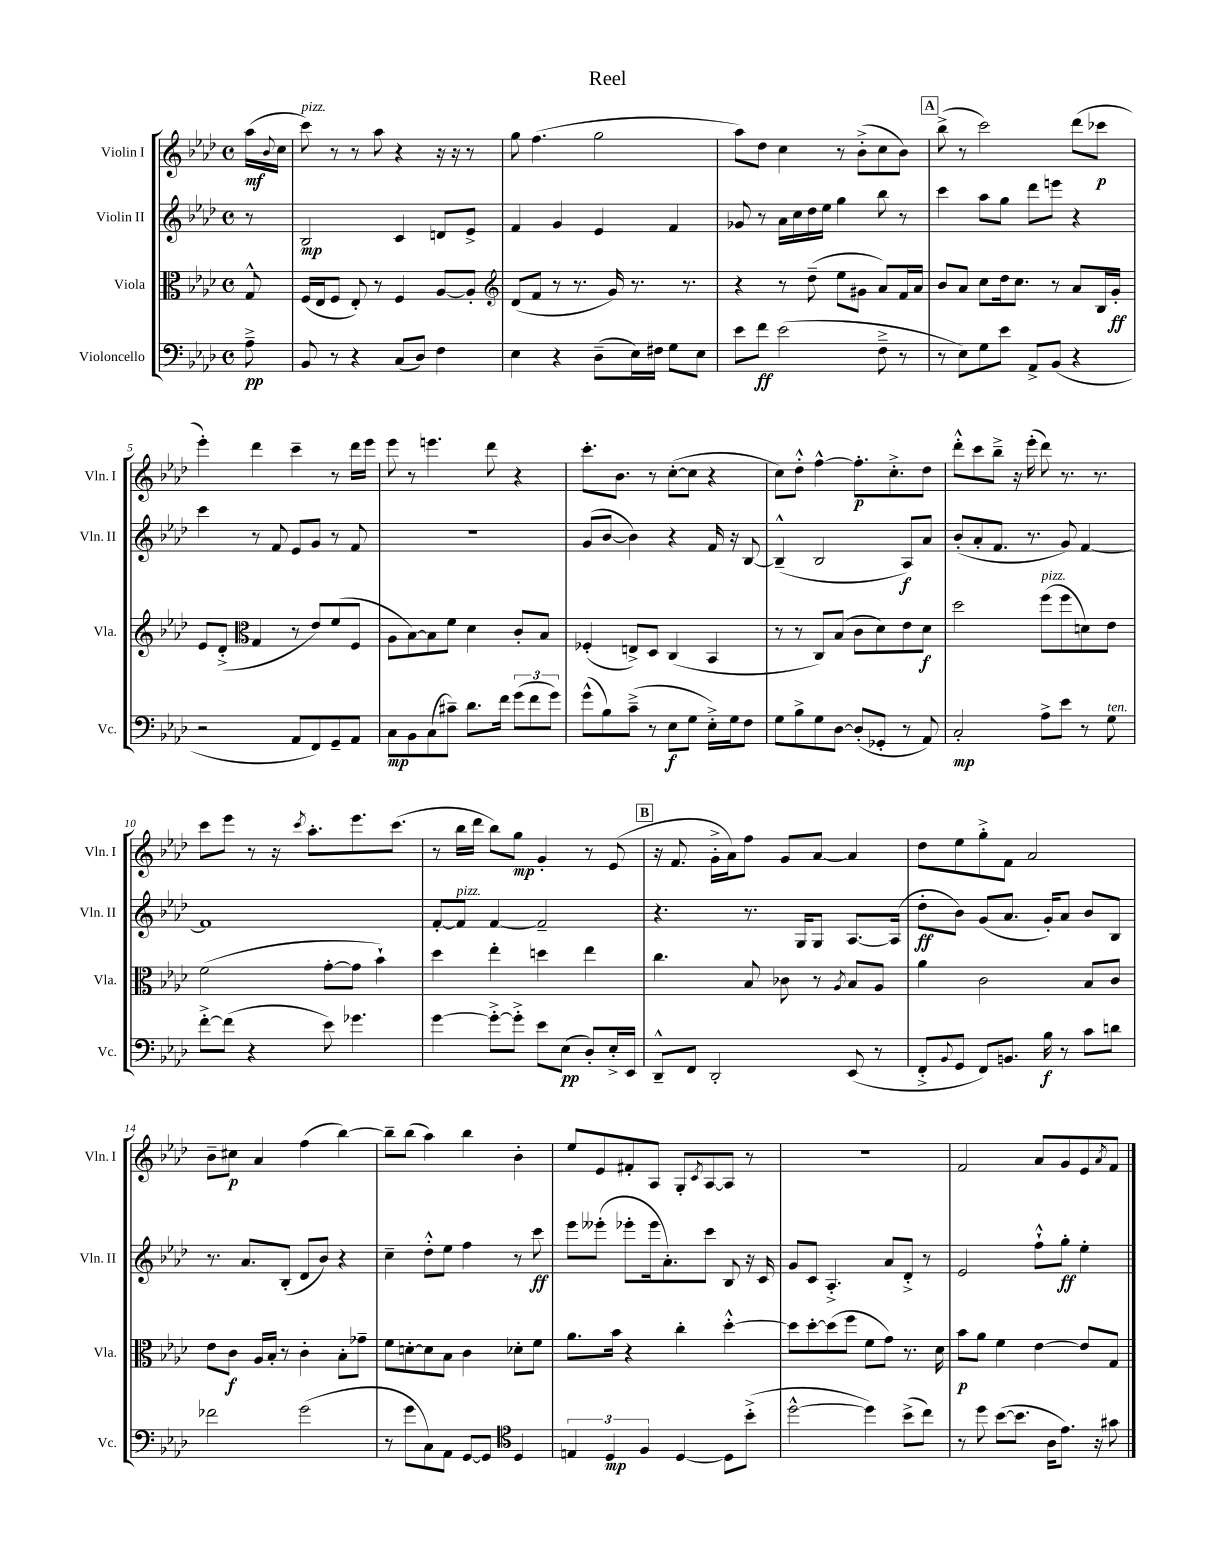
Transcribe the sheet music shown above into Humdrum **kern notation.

**kern	**kern	**kern	**kern
*staff4	*staff3	*staff2	*staff1
*clefF4	*clefC3	*clefG2	*clefG2
*k[b-e-a-d-]	*k[b-e-a-d-]	*k[b-e-a-d-]	*k[b-e-a-d-]
*M4/4	*M4/4	*M4/4	*M4/4
*met(c)	*met(c)	*met(c)	*met(c)
8A-~^\	8G^^/	8r	(16aa-\LL
.	.	.	8qqb-/
.	.	.	16cc\JJ
=	=	=	=
8BB-/	(16F/LL	2B-/	8ccc\)
.	16E-/J	.	.
8r	8F/J	.	8r
4r	8E-'/)	.	8r
.	8r	.	8aa-\
(8C/L	4F/	4c/	4r
8D-/J)	.	.	.
4F\	[8A-/L	8d/L	16r
.	.	.	16r
.	8A-'/]J	8e-^/J	8r
=	=	=	=
*	*clefG2	*	*
4E-\	(8d-/L	4f/	8gg\
.	8f/J	.	(4.ff\
4r	8r	4g/	.
.	8.r	.	.
(8D-~\L	.	4e-/	2gg\
.	16g/)	.	.
16E-\L)	8.r	.	.
16F#\JJ	.	.	.
8G\L	.	4f/	.
.	8.r	.	.
8E-\J	.	.	.
=	=	=	=
8e-\L	4r	8g-/	8aa-\L)
8f\J	.	8r	8dd-\J
(2e-\	8r	16a-\LL	4cc\
.	.	16cc\	.
.	(8dd-~\	16dd-\	.
.	.	16ee-\JJ	.
.	8ee-\L	4gg\	8r
.	8g#\J	.	(8b-'^\L
8F~^\	8a-/L)	8bb-\	8cc\
8r	16f/L	8r	8b-\J)
.	16a-/JJ	.	.
=	=	=	=
8r	8b-/L	4ccc\	(8bb-^\
8E-\L)	8a-/J	.	8r
8G\	8cc\L	8aa-\L	2ccc\)
8e-\J	16dd-\k	8gg\J	.
.	8.cc\J	.	.
8AA-^/L	.	8ddd-\L	.
(8BB-/J	8r	8eee\J	.
4r	8a-/L	4r	(8ddd-\L
.	16B-/L	.	8ccc-\J
.	16g'/JJ	.	.
=	=	=	=
2r	8e-/L	4ccc\	4eee-'\)
.	(8d-'^/J	.	.
*	*clefC3	*	*
.	4G/	8r	4ddd-\
.	.	8f/	.
8AA-/L	8r	8e-/L	4ccc~\
8FF/)	8e-/L)	8g/J	.
8GG~/	(8f/	8r	8r
8AA-/J	8F/J	8f/	16ddd-\LL
.	.	.	16eee-\JJ
=	=	=	=
8C\L	8A-\L	1r	8eee-\
8BB-\	[8B-\)	.	8r
(8C\	8B-\]	.	4.eee\
8c#~\J)	8f\J	.	.
8.d-\L	4d-\	.	.
.	.	.	8ddd-\
16f\Jk	.	.	.
(12g\L	8c'/L	.	4r
12f\	.	.	.
.	8B-/J	.	.
12g\J)	.	.	.
=	=	=	=
(8g^^\L	(4F-'/	(8g/L	8.ccc'\L
8B-\)	.	[8b-/J	.
.	.	.	8.b-\J
(8c~^\J	8E^/L)	4b-\])	.
8r	8D-/J	.	8r
8E-\L	(4C/	4r	([8cc'\L
8G\J	.	.	8cc\]J
16E-'^\LL)	4BB-/	16f/	4r
16G\J	.	16r	.
8F\J	.	[8B-/	.
=	=	=	=
8G\L	8r	(4B-~^^/]	8cc\L)
8B-^\	8r	.	8dd-'^^\J
8G\	8C/L)	2B-/	[4ff^^\
[8D-\J	(8B-/J	.	.
(8D-'/]L	8c\L	.	8.ff'\]L
8GG-'/J	8d-\)	.	.
.	.	.	8.cc'^\
8r	8e-\	8A-/L)	.
8AA-/)	8d-\J	8a-/J	8dd-\J
=	=	=	=
2C'/	2dd-\	(8b-'/L	8ddd-'^^\L
.	.	8a-'/	8ccc\
.	.	8.f/J	8bb-~^\J
.	.	.	16r
.	.	8.r	(16eee-'\
8A-^\L	(8ff\L	.	8ddd-\)
8e-\J	8ff\	8g/)	8.r
8r	8d\)	[4f/	.
.	.	.	8.r
8G\	8e-\J	.	.
=	=	=	=
[8f'^\L	(2f\	1f]	8ccc\L
(8f\]J	.	.	8eee-\J
4r	.	.	8r
.	.	.	16r
.	.	.	8qccc/
.	.	.	8.aa-'\L
8e-\)	[8g'\L	.	.
4.g-\	8g\]J	.	8.eee-\
.	4b-`\)	.	.
.	.	.	(8.ccc\J
=	=	=	=
[4g\	4dd-\	[8f'/L	8r
.	.	8f/]J	16bb-\LL
.	.	.	16ddd-\JJ
8g'^\_L	4ee-'\	[4f/	8bb-\L)
8g'^\]J	.	.	8gg\J
8e-\L	4dd\	2f~/]	4g'/
(8E-\J	.	.	.
8D-'/L)	4ee-\	.	8r
16E-'^/L	.	.	(8e-/
16EE-/JJ	.	.	.
=	=	=	=
8DD-~^^/L	4.cc\	4.r	16r
.	.	.	8.f/
8FF/J	.	.	.
2DD-'/	.	.	16g'^\LL
.	.	.	16a-\J)
.	8B-/	8.r	8ff\J
.	8c-\	.	8g/L
.	.	16G/LK	.
.	8r	8G/J	[8a-/J
.	8qA-/	.	.
(8EE-/	8B-/L	[8.A-/L	4a-/]
8r	8A-/J	.	.
.	.	(16A-/]Jk	.
=	=	=	=
8FF'^/L	4a-\	8dd-'\L	8dd-\L
8qqBB-/	.	.	.
8GG/J	.	8b-\J)	8ee-\
8FF/L)	2c\	(8g/L	8gg'^\
8.BB/J	.	8.a-/J	8f\J
.	.	.	2a-/
16B-\	.	16g'/LK)	.
8r	.	8a-/J	.
8c\L	8B-/L	8b-/L	.
8d\J	8c/J	8B-/J	.
=	=	=	=
2f-\	8e-\L	8.r	8b-~\L
.	8c\J	.	8cc#\J
.	.	8.a-/L	.
.	16A-/LL	.	4a-/
.	16B-'/JJ	.	.
.	8r	(8B-'/J	.
(2g\	4c'\	8d-/L	(4ff\
.	.	8b-/J)	.
.	8B-'\L	4r	[4bb-\)
.	8g-~\J	.	.
=	=	=	=
8r	8f\L	4cc~\	8bb-~\]L
8g\L	[8d'\	.	(8bb-\J
8C\)	8d\]	8dd-'^^\L	4aa-\)
8AA-\J	8B-\J	8ee-\J	.
[8GG/L	4c\	4ff\	4bb-\
8GG/]J	.	.	.
*clefC4	*	*	*
4D-/	8d-'\L	8r	4b-'\
.	8f\J	8ccc\	.
=	=	=	=
6E/	8.a-\L	8eee-\L	8ee-/L
.	.	(8eee--'\J	8e-/
6D-/	.	.	.
.	16b-\Jk	.	.
.	4r	8eee-'\L	8f#'/
6F/	.	.	.
.	.	16eee-\k	8A-/J
.	.	8.a-'\)	.
[4D-/	4cc'\	.	8G'/L
.	.	.	8qc/
.	.	8ccc\J	[8A-/
8D-\]L	[4dd-'^^\	8B-/	8A-/]J
(8b-'^\J	.	16r	8r
.	.	16c/	.
=	=	=	=
[2dd-^^\	8dd-\]L	8g/L	1r
.	[8dd-'\	8c/J	.
.	(8dd-\]	4.A-'^/	.
.	8ff\J	.	.
4dd-\])	8f\L	.	.
.	8g\J)	8a-/L	.
(8b-^\L	8.r	8d-'^/J	.
8cc\J)	.	8r	.
.	16d-\	.	.
=	=	=	=
8r	8b-\L	2e-/	2f/
8dd-\	8a-\J	.	.
([8b-\L	4f\	.	.
8.b-\]J	.	.	.
.	[4e-\	8ff`^^\L	8a-/L
16A-\LK	.	.	.
8.e-\J)	.	8gg'\J	8g/
.	8e-/]L	4ee-'\	8e-/
16r	.	.	.
.	.	.	8qa-/
8g#\	8G/J	.	8f/J
==	==	==	==
*-	*-	*-	*-
